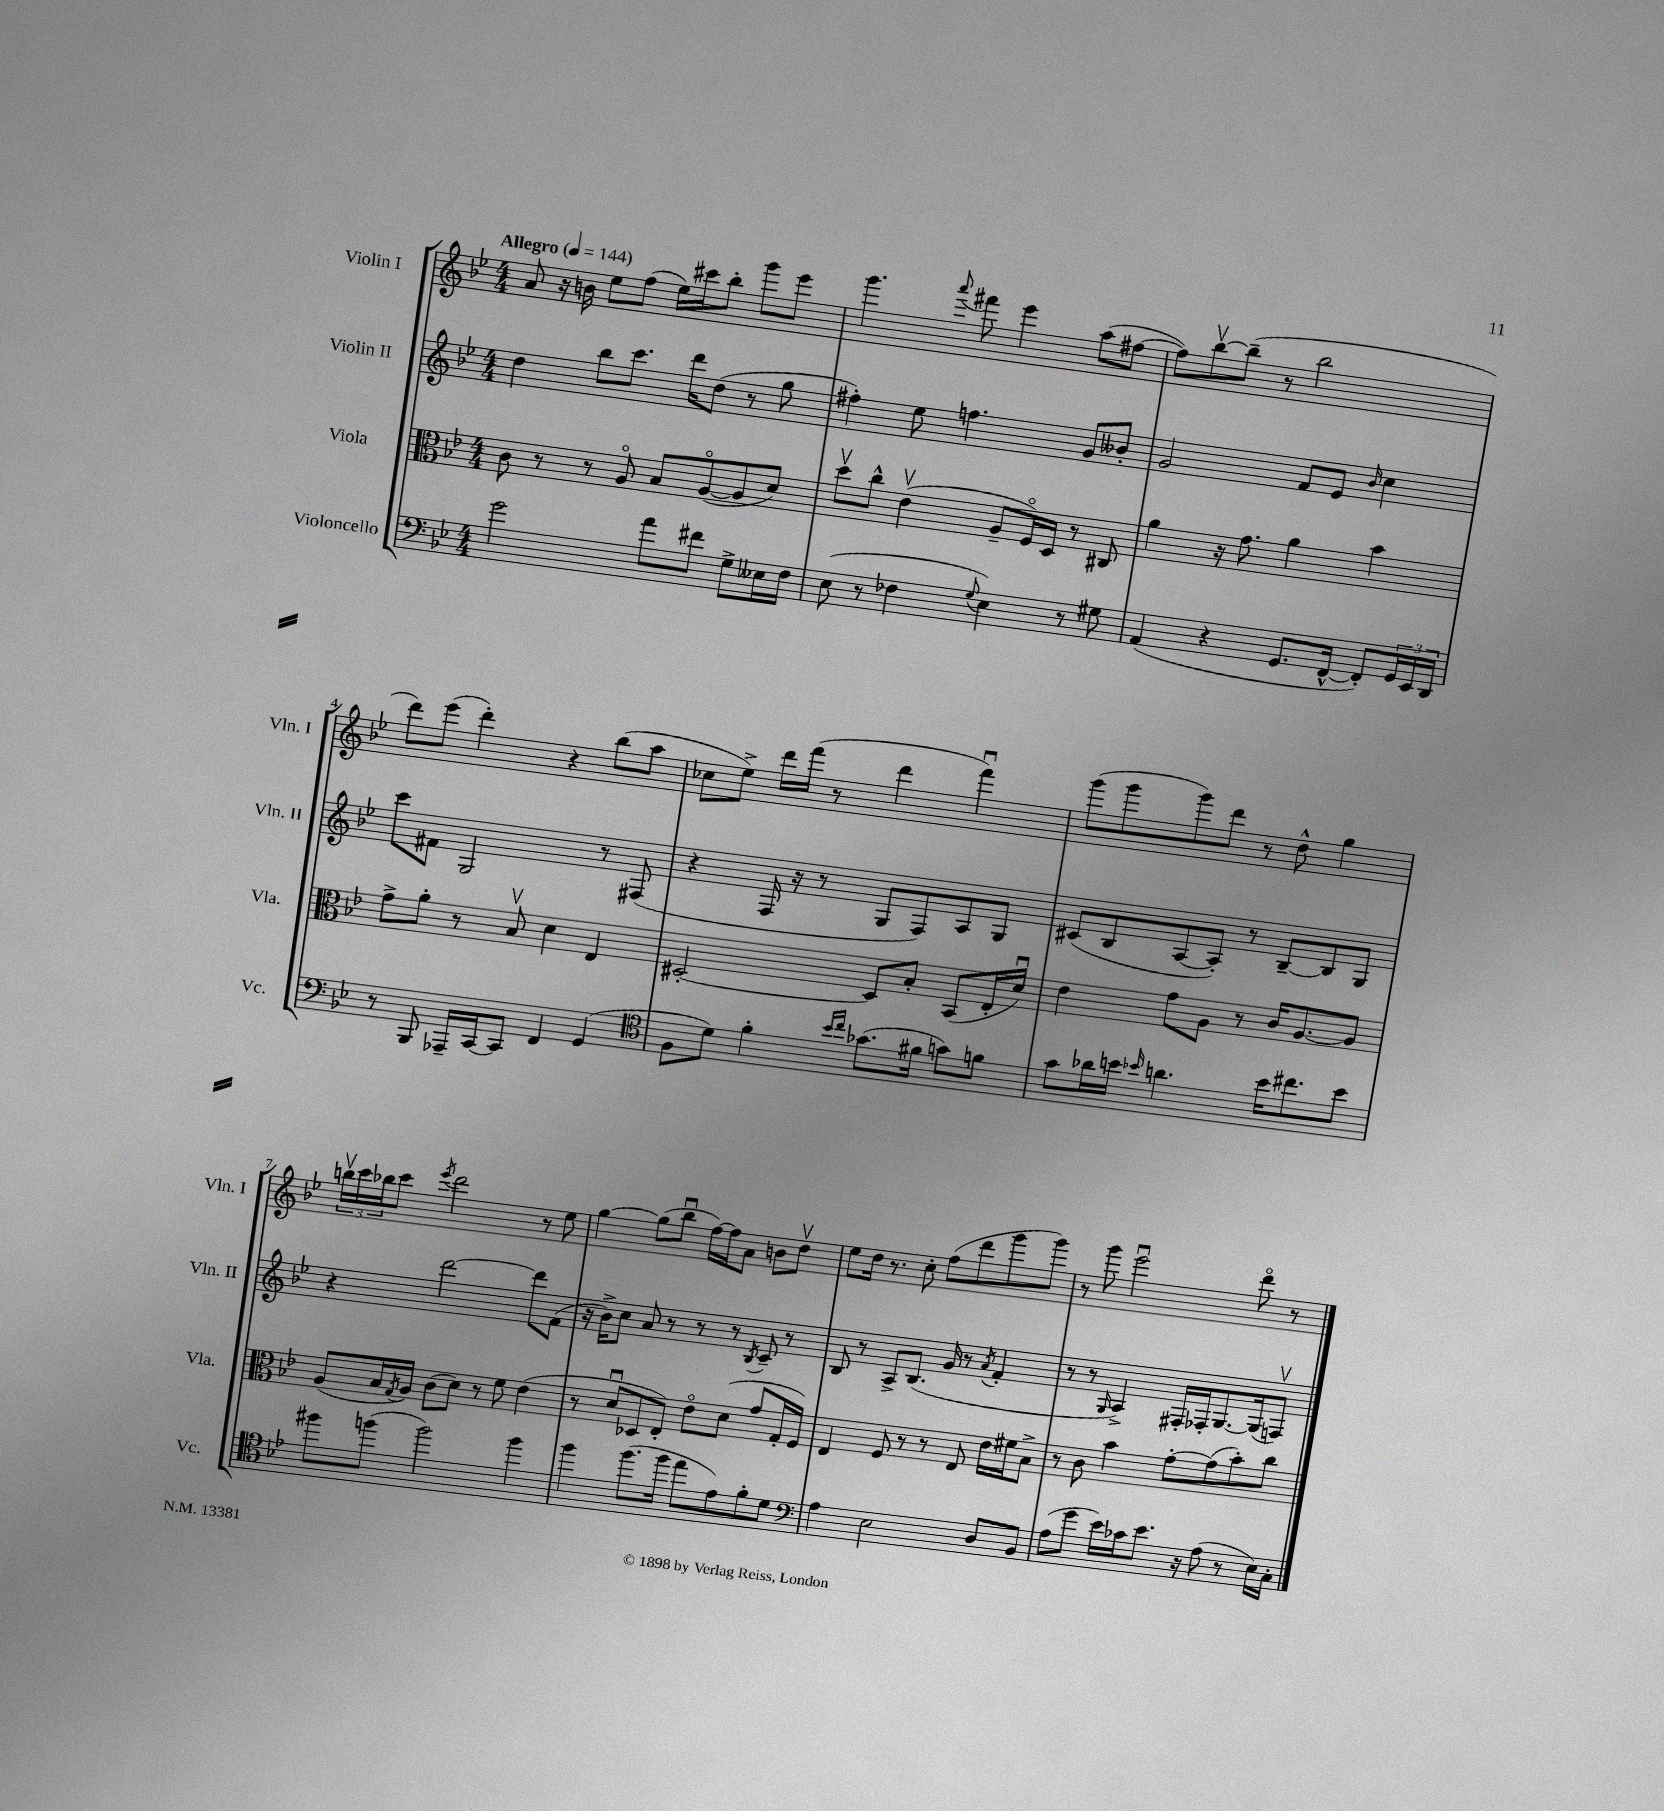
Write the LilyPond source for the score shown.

<<
\new StaffGroup <<
\new Staff = "s0" \with { instrumentName = "Violin I" shortInstrumentName = "Vln. I" } {
    \clef treble \key bes \major \numericTimeSignature \time 4/4 \tempo "Allegro" 4 = 144
    a'8 r16 b'16 ees''8 f''8( ees''16) cis'''16 bes''8-. g'''8 ees'''8 |
    g'''4. \appoggiatura { a'''8 } fis'''8 ees'''4 a''8( fis''8~ |
    fis''8) bes''8~\upbow bes''8--( r8 bes''2 |
    d'''8) ees'''8( d'''4-.) r4 bes''8( a''8 |
    ces''8 ees''8->) d'''16 f'''16( r8 d'''4 f'''4\downbow) |
    g'''8( g'''8 g'''8) d'''8 r8 d''8-^ g''4 |
    \tuplet 3/2 { b''16\upbow c'''16 bes''16 } c'''8 \acciaccatura { ees'''8 } d'''2 r8 ees''8 |
    g''4~ g''8( bes''8\downbow f''16~) f''16 a'8 b'8 d''8\upbow |
    ees''8 d''16 r8. c''8-. f''8( d'''8 g'''8 g'''8) |
    r8 g'''8 ees'''2\downbow d'''8\flageolet r8 \bar "|." |
}
\new Staff = "s1" \with { instrumentName = "Violin II" shortInstrumentName = "Vln. II" } {
    \clef treble \key bes \major \numericTimeSignature \time 4/4
    d''4 bes''8 c'''8. d'''16 d''8( r8 g''8 |
    fis''4-.) ees''8 f''4. g'8 beses'8-. |
    g'2 f'8 ees'8 \grace { bes'16 } c''4 |
    c'''8 fis'8 g2 r8 fis8( |
    r4 f16 r16 r8 g8 f8) a8 g8 |
    cis'8( bes8 a8~ a8-.) r8 bes8~-- bes8 g8 |
    r4 d'''2~ d'''8 f'8( |
    r16 bes'16->) c''8 a'8 r8 r8 r8 \acciaccatura { bes8 } c'8-- r8 |
    bes8 r8 a8-> bes8.( g'16 r8 \acciaccatura { a'8 } f'4-. |
    r8 r8 \grace { g16 } a4->) fis16-. fes16-. g8.~ g16( f8\upbow) \bar "|." |
}
\new Staff = "s2" \with { instrumentName = "Viola" shortInstrumentName = "Vla." } {
    \clef alto \key bes \major \numericTimeSignature \time 4/4
    c'8 r8 r8 a8\flageolet bes8 a8~\flageolet( a8 d'8) |
    d''8\upbow c''8-^ ees'4\upbow( a8-- f16\flageolet) d16 r8 cis8 |
    a'4 r16 g'8. a'4 bes'4 |
    g'8-> a'8-. r8 bes8\upbow d'4 ees4 |
    dis2~-. dis8 bes8-. bes,8( ees16-. d'16\downbow) |
    ees'4 g'8 a8 r8 c'16 a8.~ a8 |
    a8( bes16 \acciaccatura { g8 } a16) c'8( d'8) r8 f'8 ees'4( |
    r8 d'8\downbow des8 ees8-.) ees'8\flageolet d'8( g'8 g16-. f16) |
    ees4 f8 r8 r8 ees8 ees'16 fis'16 bes8-> |
    r8 c'8 bes'4 g'8~-. g'8( bes'8-.) c''8 \bar "|." |
}
\new Staff = "s3" \with { instrumentName = "Violoncello" shortInstrumentName = "Vc." } {
    \clef bass \key bes \major \numericTimeSignature \time 4/4
    g'2 a'8 fis'8 g8-> eeses16 f16 |
    ees8( r8 fes4 \appoggiatura { g8 } ees4) r8 gis8 |
    a,4( r4 g,8. f,16~-^ f,8-.) \tuplet 3/2 { g,16 ees,16 d,16 } |
    r8 bes,,8 aes,,16-- c,16~ c,8 f,4 g,4( |
    \clef tenor f8 d'8) f'4-. \grace { bes'16 c''16 } ges'8.( fis'16 g'8) f'8 |
    g'8 aes'16 b'16 \grace { bes'16 } a'4. bes'16 cis''8. bes'8 |
    fis''8 f''8( f''2) f''4 |
    f''4 f''8.( f''16 ees''8 ees'8) f'8-. d'8 |
    \clef bass a4 ees2 d8 bes,8 |
    a8( g'8 ees'16) ces'16 ees'8. r16 a8( r8 ees16) c16-. \bar "|." |
}
>>
>>
